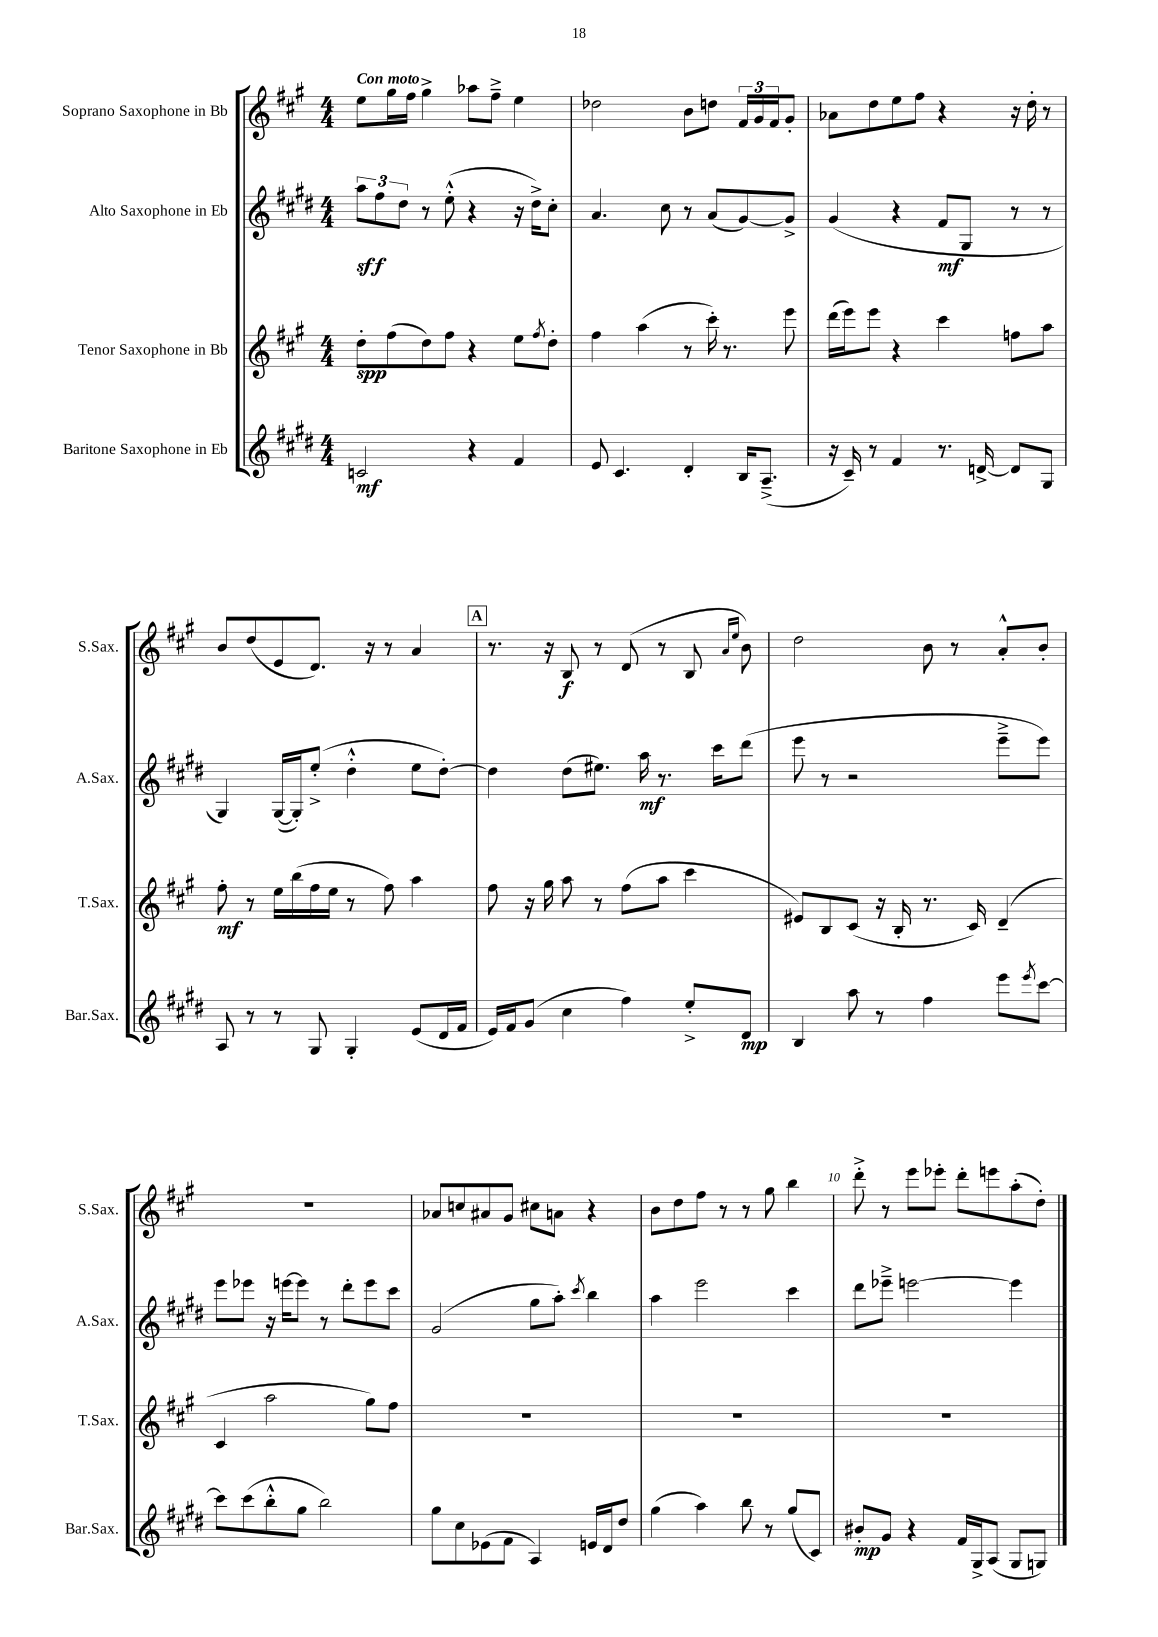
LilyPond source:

<<
\new StaffGroup <<
\new Staff = "s0" \with { instrumentName = "Soprano Saxophone in Bb" shortInstrumentName = "S.Sax." } {
    \clef treble \key a \major \numericTimeSignature \time 4/4 \tempo "Con moto"
    e''8 gis''16 fis''16 gis''4-> aes''8 fis''8---> e''4 |
    des''2 b'8 d''8 \tuplet 3/2 { fis'16 gis'16 fis'16 } gis'8-. |
    aes'8 d''8 e''8 fis''8 r4 r16 d''16-. r8 |
    b'8 d''8( e'8 d'8.) r16 r8 a'4 |
    \mark \markup { \box "A" } r8. r16 b8\f r8 d'8( r8 b8 \grace { a'16 e''16 } b'8) |
    d''2 b'8 r8 a'8-.-^ b'8-. |
    R1 |
    aes'8 c''8 ais'8 gis'8 cis''8 a'8 r4 |
    b'8 d''8 fis''8 r8 r8 gis''8 b''4 |
    d'''8-.-> r8 e'''8 ees'''8-. d'''8-. e'''8 a''8-.( d''8-.) \bar "|." |
}
\new Staff = "s1" \with { instrumentName = "Alto Saxophone in Eb" shortInstrumentName = "A.Sax." } {
    \clef treble \key e \major \numericTimeSignature \time 4/4
    \tuplet 3/2 { a''8\sff fis''8 dis''8 } r8 e''8-.-^( r4 r16 dis''16->) cis''8-. |
    a'4. cis''8 r8 a'8( gis'8~) gis'8-> |
    gis'4( r4 fis'8\mf gis8 r8 r8 |
    gis4) gis16~( gis16-.) e''8-.->( dis''4-.-^ e''8 dis''8~-.) |
    \mark \markup { \box "A" } dis''4 dis''8( eis''8.) a''16\mf r8. cis'''16 dis'''8( |
    e'''8 r8 r2 e'''8---> e'''8) |
    e'''8 ees'''8 r16 e'''16~ e'''8 r8 dis'''8-. e'''8 cis'''8 |
    gis'2( gis''8 a''8-.) \acciaccatura { cis'''8 } b''4 |
    a''4 e'''2 cis'''4 |
    dis'''8 ees'''8---> e'''2~ e'''4 \bar "|." |
}
\new Staff = "s2" \with { instrumentName = "Tenor Saxophone in Bb" shortInstrumentName = "T.Sax." } {
    \clef treble \key a \major \numericTimeSignature \time 4/4
    d''8-.\spp fis''8( d''8) fis''8 r4 e''8 \acciaccatura { fis''8 } d''8-. |
    fis''4 a''4( r8 cis'''16-.) r8. e'''8 |
    d'''16( e'''16) e'''8 r4 cis'''4 f''8 a''8 |
    fis''8-.\mf r8 e''16 b''16( fis''16 e''16 r8 fis''8) a''4 |
    \mark \markup { \box "A" } fis''8 r16 gis''16 a''8 r8 fis''8( a''8 cis'''4 |
    eis'8) b8 cis'8( r16 b16-. r8. cis'16) d'4--( |
    cis'4 a''2 gis''8) fis''8 |
    R1 |
    R1 |
    R1 \bar "|." |
}
\new Staff = "s3" \with { instrumentName = "Baritone Saxophone in Eb" shortInstrumentName = "Bar.Sax." } {
    \clef treble \key e \major \numericTimeSignature \time 4/4
    c'2\mf r4 fis'4 |
    e'8 cis'4. dis'4-. b16 a8.--->( |
    r16 cis'16--) r8 fis'4 r8. d'16~-> d'8 gis8 |
    a8 r8 r8 gis8 gis4-. e'8( dis'16 fis'16 |
    \mark \markup { \box "A" } e'16) fis'16 gis'8( cis''4 fis''4) e''8-.-> dis'8\mp |
    b4 a''8 r8 fis''4 e'''8 \acciaccatura { e'''8 } cis'''8~ |
    cis'''8 cis'''8( b''8-.-^ gis''8 b''2) |
    gis''8 cis''8 ees'8( fis'8 a4) e'16 dis'16 dis''8 |
    gis''4( a''4) b''8 r8 gis''8( cis'8) |
    bis'8-.\mp gis'8 r4 fis'16 gis16-> a8( gis8 g8) \bar "|." |
}
>>
>>
\layout { \context { \Score \override BarNumber.break-visibility = ##(#f #t #t) barNumberVisibility = #(every-nth-bar-number-visible 5) } }
